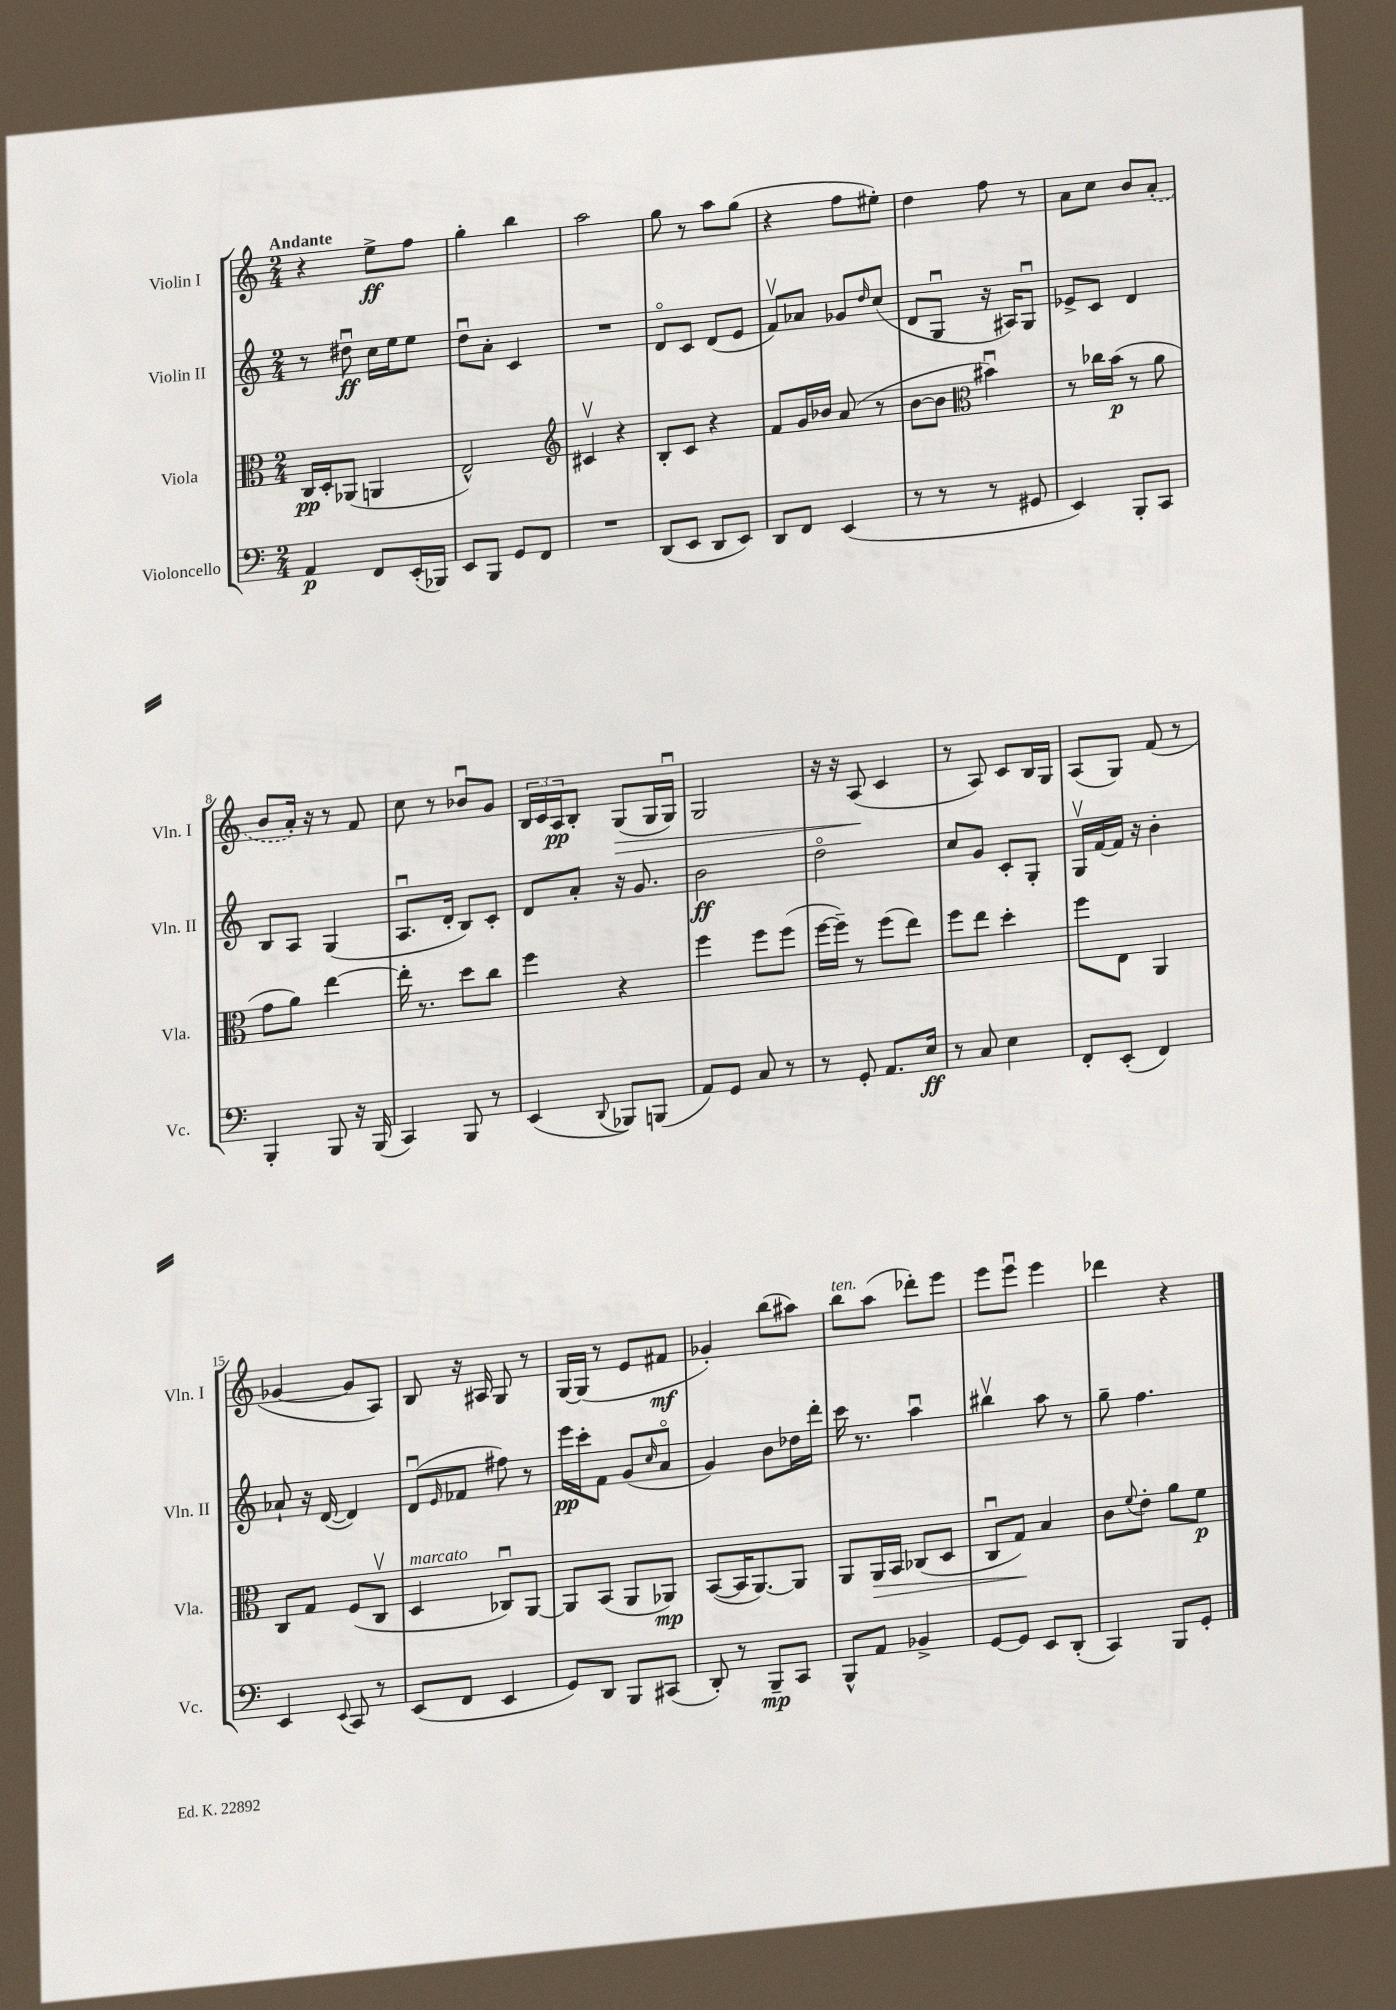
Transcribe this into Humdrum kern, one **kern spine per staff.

**kern	**kern	**kern	**kern
*staff4	*staff3	*staff2	*staff1
*clefF4	*clefC3	*clefG2	*clefG2
*k[]	*k[]	*k[]	*k[]
*M2/4	*M2/4	*M2/4	*M2/4
4AA	16C	8r	4r
.	16D'	.	.
.	(8AA-	8dd#u	.
8FF	4AA	16cc	8ee^
.	.	16ee	.
(16EE'	.	8ee	8ff
16BBB-)	.	.	.
=	=	=	=
8EE	2E^^)	8ddu	4gg'
8BBB	.	8a'	.
8GG	.	4c	4bb
8FF	.	.	.
=	=	=	=
*	*clefG2	*	*
2r	4c#v	2r	2aa
.	4r	.	.
=	=	=	=
(8DD	8B'	8do	8gg
8EE	8c	8c	8r
8DD	4r	(8d	8aa
8EE)	.	8e	(8gg
=	=	=	=
8DD	8f	8fv)	4r
8FF	16g	8a-	.
.	16b-	.	.
(4EE	(8a	8g-	8ff
.	.	16qqdd	.
.	8r	(8cc	8ee#')
=	=	=	=
8r	[8b	8d	4dd
8r	8b]	8Gu	.
*	*clefC3	*	*
8r	4b#u)	16r	8ff
.	.	16A#)	.
8GG#	.	8Gu	8r
=	=	=	=
4EE)	8r	8e-^	8a
.	16cc-	8c	8cc
.	(16b	.	.
8BBB'	8r	4d	8b
8CC	8a	.	(8a'
=	=	=	=
4BBB'	8g	8B	8b
.	8a)	8A	16a')
.	.	.	16r
8BBB	[4ee	(4G	8r
16r	.	.	8f
(16BBB	.	.	.
=	=	=	=
4CC)	16ee']	8.Au	8cc
.	8.r	.	.
.	.	.	8r
.	.	16d'	.
8BBB	8dd	8B)	8b-u
8r	8cc	8c'	8g
=	=	=	=
(4EE	4ff	8d	24B
.	.	.	24c
.	.	.	24A
.	.	8a'	8B'
8qqDD	.	.	.
8BBB-)	4r	16r	(8G
.	.	8.g	.
(8BBB	.	.	16G
.	.	.	16Gu)
=	=	=	=
8AA)	4ff	2b	2G
8GG	.	.	.
8C	8ff	.	.
8r	(8ff	.	.
=	=	=	=
8r	[16ff	2ddo	16r
.	16ff~])	.	16r
8GG'	8r	.	(8A
8.AA	(8ff	.	4c
.	8ee)	.	.
16E	.	.	.
=	=	=	=
8r	8ff	8cc	8r
8C	8ee	8g	8A)
4E	4dd'	8c'	8c
.	.	8G'	16B
.	.	.	16G
=	=	=	=
8FF'	8ff	16Gv	(8A
.	.	[16f	.
(8EE'	8E	16f]	8G)
.	.	16r	.
4FF)	4AA	4b'	(8f
.	.	.	8r
=	=	=	=
4EE	8C	8a-`	[4g-
.	8G	16r	.
.	.	([16d	.
8qqEE	.	.	.
8CC	(8F	4d])	8g-]
8r	8Cv	.	8A)
=	=	=	=
(8EE	4D	(8du	8B
.	.	16qqe	.
8FF	.	8f-	16r
.	.	.	16A#
4EE	8C-u)	8ff#)	8G
.	[8AA	8r	8r
=	=	=	=
8GG)	8AA]	16eee	[16G
.	.	16ccc'	(16G]
8DD	(8BB	8f	8r
8BBB	8AA	(8g	8e
.	.	16qqcc	.
(8CC#	8AA-)	8ao	8f#
=	=	=	=
8DD')	([8BB	4g)	4g-')
8r	16BB]	.	.
.	[8.AA)	.	.
8BBB~	.	8b	(8bb
8CC	8AA]	16dd-	8aa#)
.	.	16ddd'	.
=	=	=	=
8BBB^^	8AA	16ccc	8bb
.	.	8.r	.
8AA	16AA	.	(8aa
.	16BB	.	.
4BB-^	(8C-	4aau	8ddd-')
.	8D	.	8eee
=	=	=	=
[8GG	8Cu	4bb#v	8eee
8GG]	8G)	.	8eeeu
8EE	4B	8aa	4eee
(8DD'	.	8r	.
=	=	=	=
4CC)	8c	8gg~	4ddd-
.	8qqf	.	.
.	8e'	4.ff	.
8BBB	8a	.	4r
8GG'	8f	.	.
==	==	==	==
*-	*-	*-	*-
